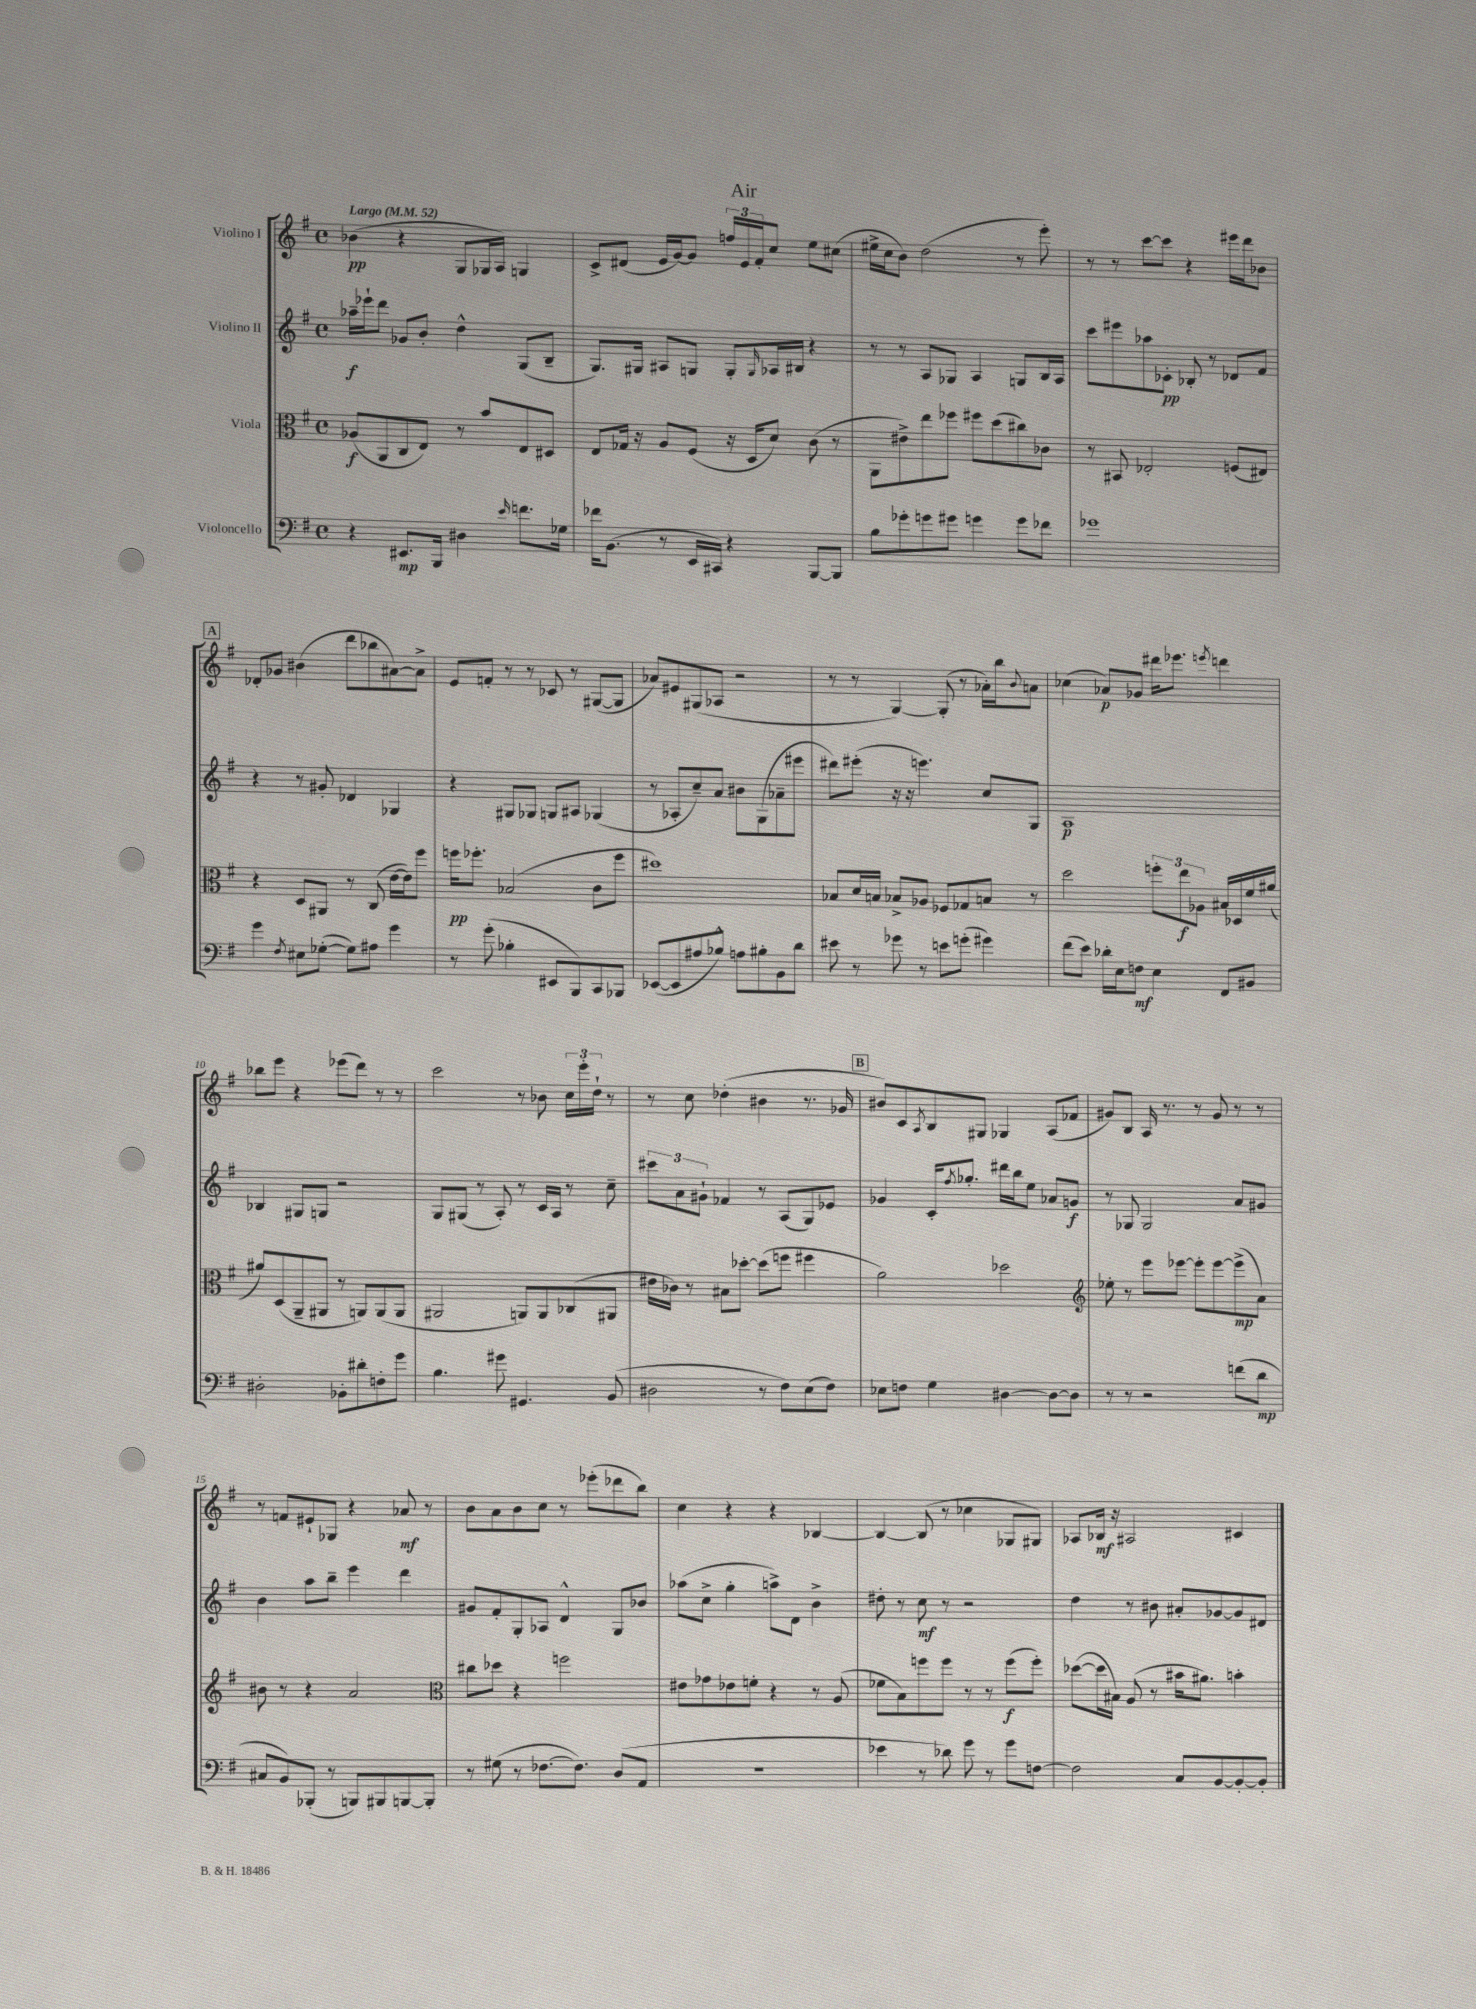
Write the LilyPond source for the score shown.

\header { title = "Air" }
<<
\new StaffGroup <<
\new Staff = "s0" \with { instrumentName = "Violino I" } {
    \clef treble \key g \major \defaultTimeSignature \time 4/4 \tempo "Largo" 4 = 52
    bes'4\pp( r4 g8 ges16 a16) g4 |
    c'8-> dis'8( e'16 g'16~) g'8 \tuplet 3/2 { f''16 e'16 fis'16-. } c''8 e''8 cis''8( |
    eis''16-> c''16 b'8) d''2( r8 e'''8-.) |
    r8 r8 c'''8~ c'''8 r4 eis'''16 d'''16 bes'8 |
    \mark \markup { \box "A" } des'8-. ges'8 bis'4( d'''8 bes''8 ais'8~) ais'8-> |
    e'8 f'8-. r8 r8 ces'8 r8 gis8~( gis8 |
    aes'8) eis'8 gis8( aes8 r2 |
    r8 r8 g4~) g8-.( r8 aes'16-.) b''16 \appoggiatura { b'8 } a'8 |
    ces''4( aes'8\p) ges'8 dis'''16 ees'''8. \acciaccatura { e'''8 } d'''4 |
    bes''8 e'''8 r4 ees'''8( d'''8) r8 r8 |
    c'''2 r8 bes'8 \tuplet 3/2 { c''16 e'''16-. d''16-! } r8 |
    r8 c''8 des''4-.( bis'4 r8. ges'16 |
    \mark \markup { \box "B" } bis'8) c'8 \acciaccatura { a8 } b8 gis8 ges4 a8( fes'8 |
    gis'8) b8 a16 r8. r8 gis'8 r8 r8 |
    r8 f'8 eis'8-! ges8 r4 aes'8\mf r8 |
    b'8 a'8 b'8 c''8 r8 ees'''8-.( des'''8 b''8) |
    c''4 r4 r4 bes4~ |
    bes4~ bes8( r8 ces''4 ges8 gis8) |
    aes8 bes16\mf r16 ais2 cis'4 \bar "|." |
}
\new Staff = "s1" \with { instrumentName = "Violino II" } {
    \clef treble \key g \major \defaultTimeSignature \time 4/4
    aes''16--\f ees'''16-! d'''8 ges'8 b'8-. d''4-^ g8( b8-- |
    g8.) gis16 ais8 g8 g8-. \grace { g16 } aes16 bis16 r4 |
    r8 r8 a8 ges8 a4 g8 b16 a16 |
    c'''8 eis'''8 aes''8 ces'8-.\pp bes8-. r8 des'8 fis'8 |
    \mark \markup { \box "A" } r4 r8 gis'8-. des'4 ges4 |
    r4 gis8 ges8 g8 ais8 ges4( |
    r8 aes8-. c''8--) a'8 bis'8 g8( aes'8-- eis'''8 |
    dis'''8) eis'''8-.( r16 r16 e'''4.) c''8 g8 |
    a1\p |
    bes4 gis8 g8 r2 |
    g8 gis8( r8 a8-.) r8 c'16 a16 r8 c''8-- |
    \tuplet 3/2 { cis'''8 a'8 gis'8-! } fes'4 r8 a8( g8) ees'8 |
    \mark \markup { \box "B" } ges'4 c'16-. \acciaccatura { fis''8 } ges''8.-. dis'''16 b''16 e''8 aes'8 g'8\f |
    r8 ges8 ges2 a'8 gis'8 |
    b'4 a''8 b''8-- e'''4 d'''4 |
    gis'8 fis'8-. g8-. aes8 d'4-^ g8 bes'8 |
    aes''8( c''8-> g''4-. a''8->) d'8 b'4-> |
    dis''8-. r8 c''8\mf r8 r2 |
    d''4 r8 bis'8 ais'8-. ges'8~ ges'8 dis'8 \bar "|." |
}
\new Staff = "s2" \with { instrumentName = "Viola" } {
    \clef alto \key g \major \defaultTimeSignature \time 4/4
    aes8\f( a,8 c8 e8) r8 b'8 e8 dis8 |
    e8 ges16 r16 a8 fis8( r16 d16 d'8) c'8( r8 |
    a,8 eis'8->) e''8 fes''8 fis''8 d''8( cis''8) ces'8 |
    r8 bis,8 ees2-. f8( eis8) |
    \mark \markup { \box "A" } r4 d8 ais,8 r8 c8( e'16~ e'16) fis''8 |
    f''16\pp fes''8.-. bes2( c'8 fes''8 |
    dis''1) |
    bes8 d'16 b16 bes8-> aes8 fes8 ges8 b8 r8 |
    d''2 \tuplet 3/2 { f''8-. e''8\f aes8 } bis16 des16 fis'16 ais'16( |
    ais'8) d8( a,8-- ais,8 r8 a,8) a,8( a,8 |
    ais,2 a,8) a,8 ces8( ais,8 |
    eis'16 ces'16) r8 bis8 des''8~-. des''8( f''8 fis''4 |
    \mark \markup { \box "B" } a'2) des''2 |
    \clef treble ees''8-. r8 e'''8 ees'''8~ ees'''8-. ees'''8~ ees'''8->\mp( a'8) |
    bis'8 r8 r4 a'2 |
    \clef alto cis''8 des''8 r4 f''2 |
    eis'8 ges'8 ees'8 f'8-. r4 r8 a8( |
    fes'8 b8) f''8 f''8 r8 r8 f''8\f( f''8-.) |
    des''8~( des''16 bis16) a8( r8 bis'16 ais'8.) b'4-. \bar "|." |
}
\new Staff = "s3" \with { instrumentName = "Violoncello" } {
    \clef bass \key g \major \defaultTimeSignature \time 4/4
    r4 eis,8.\mp b,,16 dis4 \grace { e'16 } f'8. ges16 |
    fes'16 b,8.( r8 e,16 cis,16) r4 b,,8~ b,,8 |
    b8 ges'8-. g'8 gis'8 g'4 g'8 fes'8 |
    ges'1 |
    \mark \markup { \box "A" } g'4 \acciaccatura { fis8 } eis8 ges8~-.( ges8) ais8 g'4 |
    r8 g'8-.( bes4-. eis,8 b,,8) c,8 bes,,8 |
    ees,8~( ees,8 ais8 bes8-^) a8 bis8-. b,8 d'8 |
    eis'8 r8 ges'8 r8 e'8 g'8-.( gis'4) |
    fis'8( e'8) des'16-. e16 f8\mf e4 fis,8 bis,8 |
    dis2-. bes,8-. dis'8-. f8-. g'8 |
    b4. gis'8 gis,4. b,8( |
    dis2 r8 fis8) e8( fis8) |
    \mark \markup { \box "B" } ees8 f8 g4 dis4~ dis8~ dis8 |
    r8 r8 r2 f'8( d'8\mp |
    cis8 b,8) bes,,8-.( r8 b,,8) bis,,8 b,,8~ b,,8-. |
    r8 gis8( r8 fes8.~ fes8.) d8( a,8 |
    R1 |
    ees'4 r8 des'8) g'8 r8 g'8 f8~ |
    f2 c8 b,8~ b,8~-. b,8-. \bar "|." |
}
>>
>>
